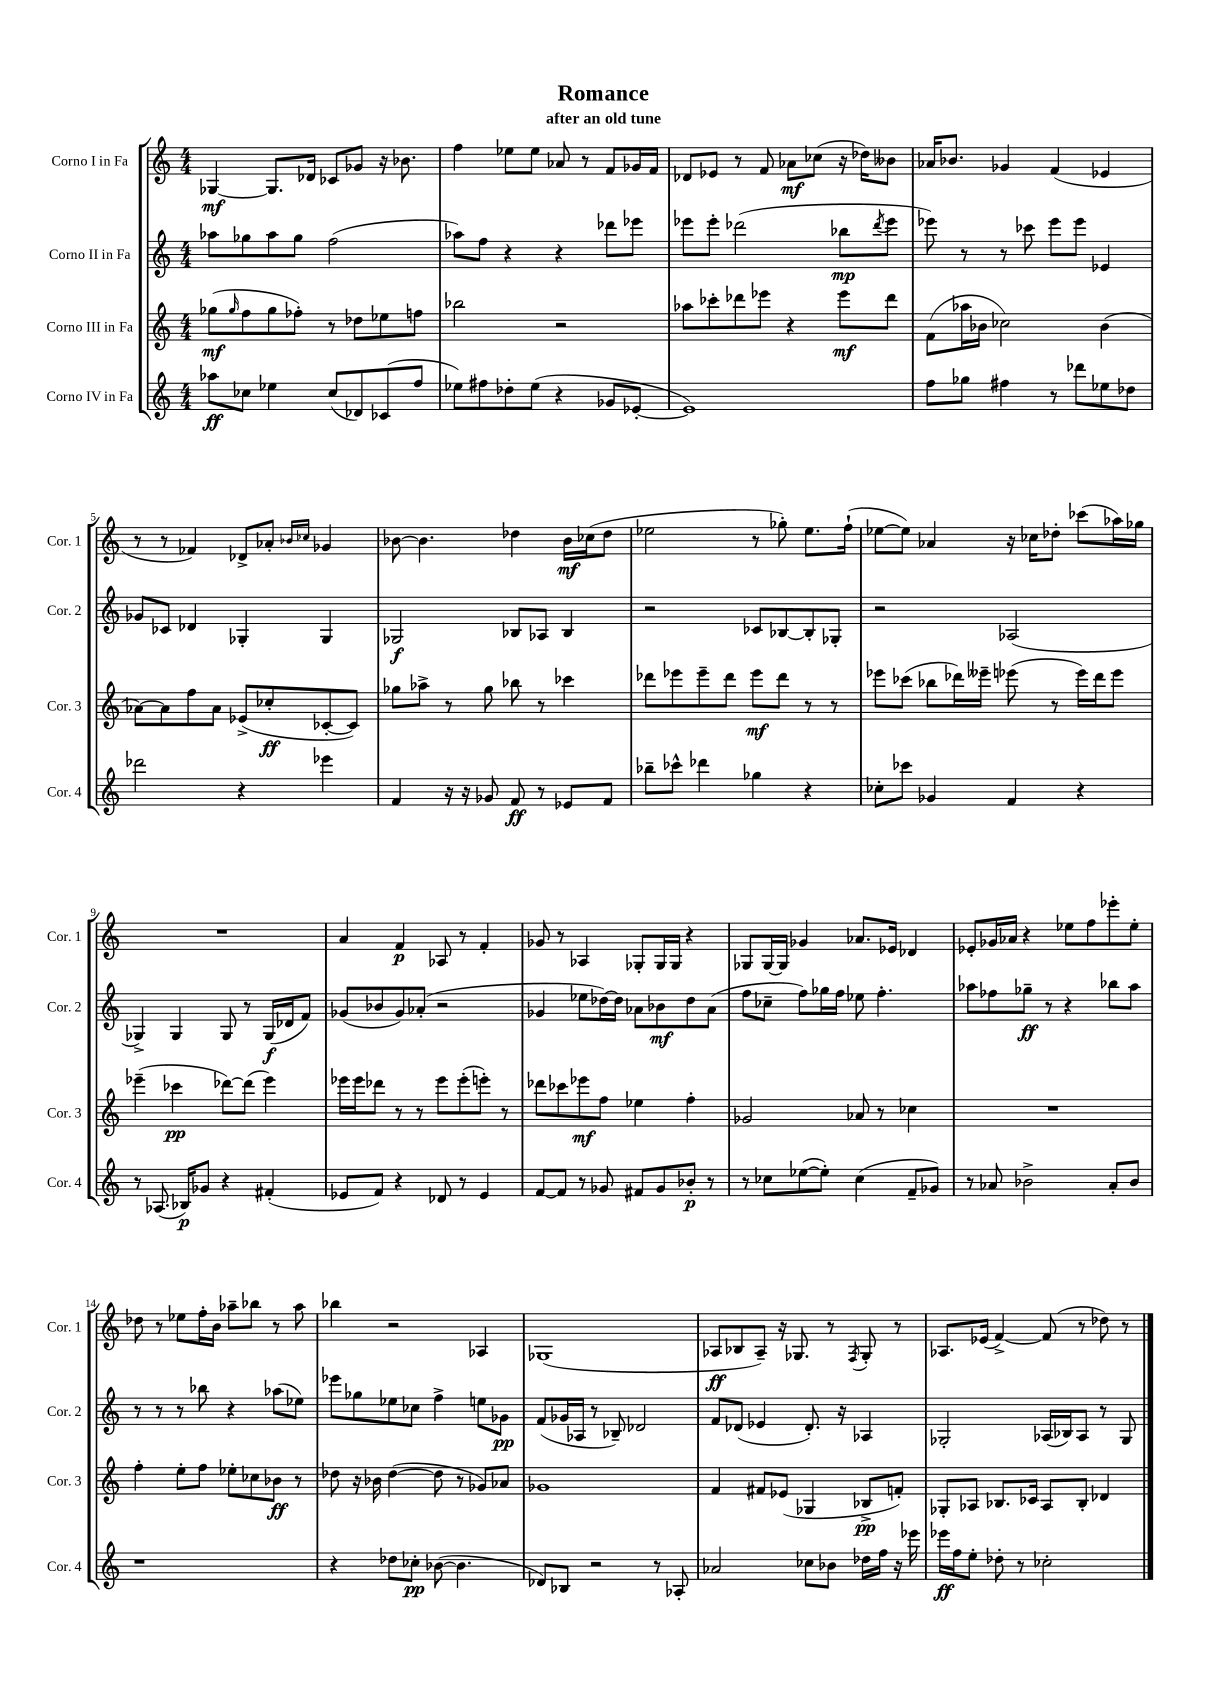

**kern	**kern	**kern	**kern
*staff4	*staff3	*staff2	*staff1
*clefG2	*clefG2	*clefG2	*clefG2
*k[]	*k[]	*k[]	*k[]
*M4/4	*M4/4	*M4/4	*M4/4
8aa-	(8gg-	8aa-	[4G-
.	16qqgg-	.	.
8cc-	8ff	8gg-	.
4ee-	8gg-	8aa-	8.G-]
.	8ff-')	8gg-	.
.	.	.	16d-
(8cc-	8r	(2ff	8c-
8d-)	8dd-	.	8g-
(8c-	8ee-	.	16r
.	.	.	8.b-
8ff	8ff	.	.
=	=	=	=
8ee-)	2bb-	8aa-)	4ff
8ff#	.	8ff	.
8dd-'	.	4r	8ee-
(8ee-	.	.	8ee-
4r	2r	4r	8a-
.	.	.	8r
8g-	.	8ddd-	8f
[8e-'	.	8eee-	16g-
.	.	.	16f
=	=	=	=
1e-])	8aa-	8eee-	8d-
.	8ccc-'	8eee-'	8e-
.	8ddd-	(2ddd-	8r
.	8eee-	.	8f
.	4r	.	8a-
.	.	.	(8cc-
.	8eee-	8bb-	16r
.	.	.	16dd-)
.	.	8qddd-	.
.	8ddd-	8eee-	8b--
=	=	=	=
8ff	(8f	8eee-)	16a-
.	.	.	8.b-
8gg-	16aa-	8r	.
.	16b-	.	.
4ff#	2cc-)	8r	4g-
.	.	8ccc-	.
8r	.	8eee-	(4f
8ddd-	.	8eee-	.
8ee-	(4b-	4e-	4e-
8dd-	.	.	.
=	=	=	=
2ddd-	[8a-)	8g-	8r
.	8a-]	8c-	8r
.	8ff	4d-	4f-)
.	8a-	.	.
4r	(8e-^	4G-'	8d-^
.	8cc-'	.	8a-'
.	.	.	16qqb-
.	.	.	16qqcc-
4eee-	[8c-'	4G-	4g-
.	8c-])	.	.
=	=	=	=
4f	8gg-	2G-	[8b-
.	8aa-^	.	4.b-]
16r	8r	.	.
16r	.	.	.
8g-	8gg-	.	.
8f	8bb-	8B-	4dd-
8r	8r	8A-	.
8e-	4ccc-	4B-	16b-
.	.	.	(16cc-
8f	.	.	8dd-
=	=	=	=
8bb-~	8ddd-	2r	2ee-
8ccc-^^	8eee-	.	.
4ddd-	8eee-~	.	.
.	8ddd-	.	.
4gg-	8eee-	8c-	8r
.	8ddd-	[8B-	8gg-')
4r	8r	8B-']	8.ee-
.	8r	8G-'	.
.	.	.	(16ff`
=	=	=	=
8cc-'	8eee-	2r	[8ee-
8ccc-	(8ccc-	.	8ee-])
4g-	8bb-	.	4a-
.	16ddd-)	.	.
.	16eee--~	.	.
4f	(8eee-	(2A-	16r
.	.	.	16cc-
.	8r	.	8dd-'
4r	16eee-)	.	(8ccc-
.	16ddd-	.	.
.	8eee-	.	16aa-)
.	.	.	16gg-
=	=	=	=
8r	(4eee-~	4G-^)	1r
(8.A-	.	.	.
.	4ccc-	4G-	.
16B-)	.	.	.
8g-	.	.	.
4r	[8ddd-)	8G-	.
.	(8ddd-]	8r	.
(4f#'	4eee-)	(16G-	.
.	.	16d-	.
.	.	8f)	.
=	=	=	=
8e-	16eee-	(8g-	4a
.	16eee-	.	.
8f)	8ddd-	8b-	.
4r	8r	8g-)	4f
.	8r	(8a-'	.
8d-	8eee-	2r	8A-
8r	(8eee-'	.	8r
4e-	8eee')	.	4f'
.	8r	.	.
=	=	=	=
[8f	8ddd-	4g-	8g-
8f]	8ccc-	.	8r
8r	8eee-	8ee-	4A-
8g-	8ff	[16dd-)	.
.	.	16dd-]	.
8f#	4ee-	8a-	8G-'
8g-	.	8b-	16G-
.	.	.	16G-
8b-'	4ff'	8dd-	4r
8r	.	(8a-	.
=	=	=	=
8r	2g-	8ff	8G-
8cc-	.	8cc-~	[16G-
.	.	.	16G-]
([8ee-	.	8ff)	4g-
8ee-'])	.	16gg-	.
.	.	16ff	.
(4cc-	8a-	8ee-	8.a-
.	8r	4.ff'	.
.	.	.	16e-
8f~	4cc-	.	4d-
8g-)	.	.	.
=	=	=	=
8r	1r	8aa-	8e-'
8a-	.	8ff-	16g-
.	.	.	16a-
2b-^	.	8gg-~	4r
.	.	8r	.
.	.	4r	8ee-
.	.	.	8ff
8a-'	.	8bb-	8eee-'
8b-	.	8aa-	8ee-'
=	=	=	=
1r	4ff'	8r	8dd-
.	.	8r	8r
.	8ee'	8r	8ee-
.	8ff	8bb-	16ff'
.	.	.	16b
.	8ee-'	4r	8aa-~
.	8cc-	.	8bb-
.	8b-	(8aa-	8r
.	8r	8ee-)	8aa-
=	=	=	=
4r	8dd-	8eee-	4bb-
.	16r	8gg-	.
.	16b-	.	.
8dd-	([4dd-	8ee-	2r
8cc-'	.	8cc-	.
([8b-	8dd-]	4ff^	.
4.b-]	8r	.	.
.	8g-)	8ee	4A-
.	8a-	8g-	.
=	=	=	=
8d-)	1g-	(8f	(1G-
8B-	.	16g-	.
.	.	16A-	.
2r	.	8r	.
.	.	8B-~)	.
.	.	2d-	.
8r	.	.	.
8A-'	.	.	.
=	=	=	=
2a-	4f	8f	8A-
.	.	(8d-	8B-
.	8f#	4e-	8A-~)
.	(8e-	.	16r
.	.	.	8.G-
8cc-	4G-	8.d-')	.
8b-	.	.	8r
.	.	16r	.
.	.	.	8qF
16dd-	8B-^	4A-	8G-'
16ff	.	.	.
16r	8f')	.	8r
16eee-	.	.	.
=	=	=	=
16eee-	8G-'	2G-'	8.A-
16ff	.	.	.
8ee'	8A-	.	.
.	.	.	(16e-
8dd-'	8.B-	.	[4f^)
8r	.	.	.
.	16c-	.	.
2cc-'	8A-	(16A-	(8f]
.	.	16B-)	.
.	8B-'	8A-	8r
.	4d-	8r	8dd-)
.	.	8G-	8r
==	==	==	==
*-	*-	*-	*-
